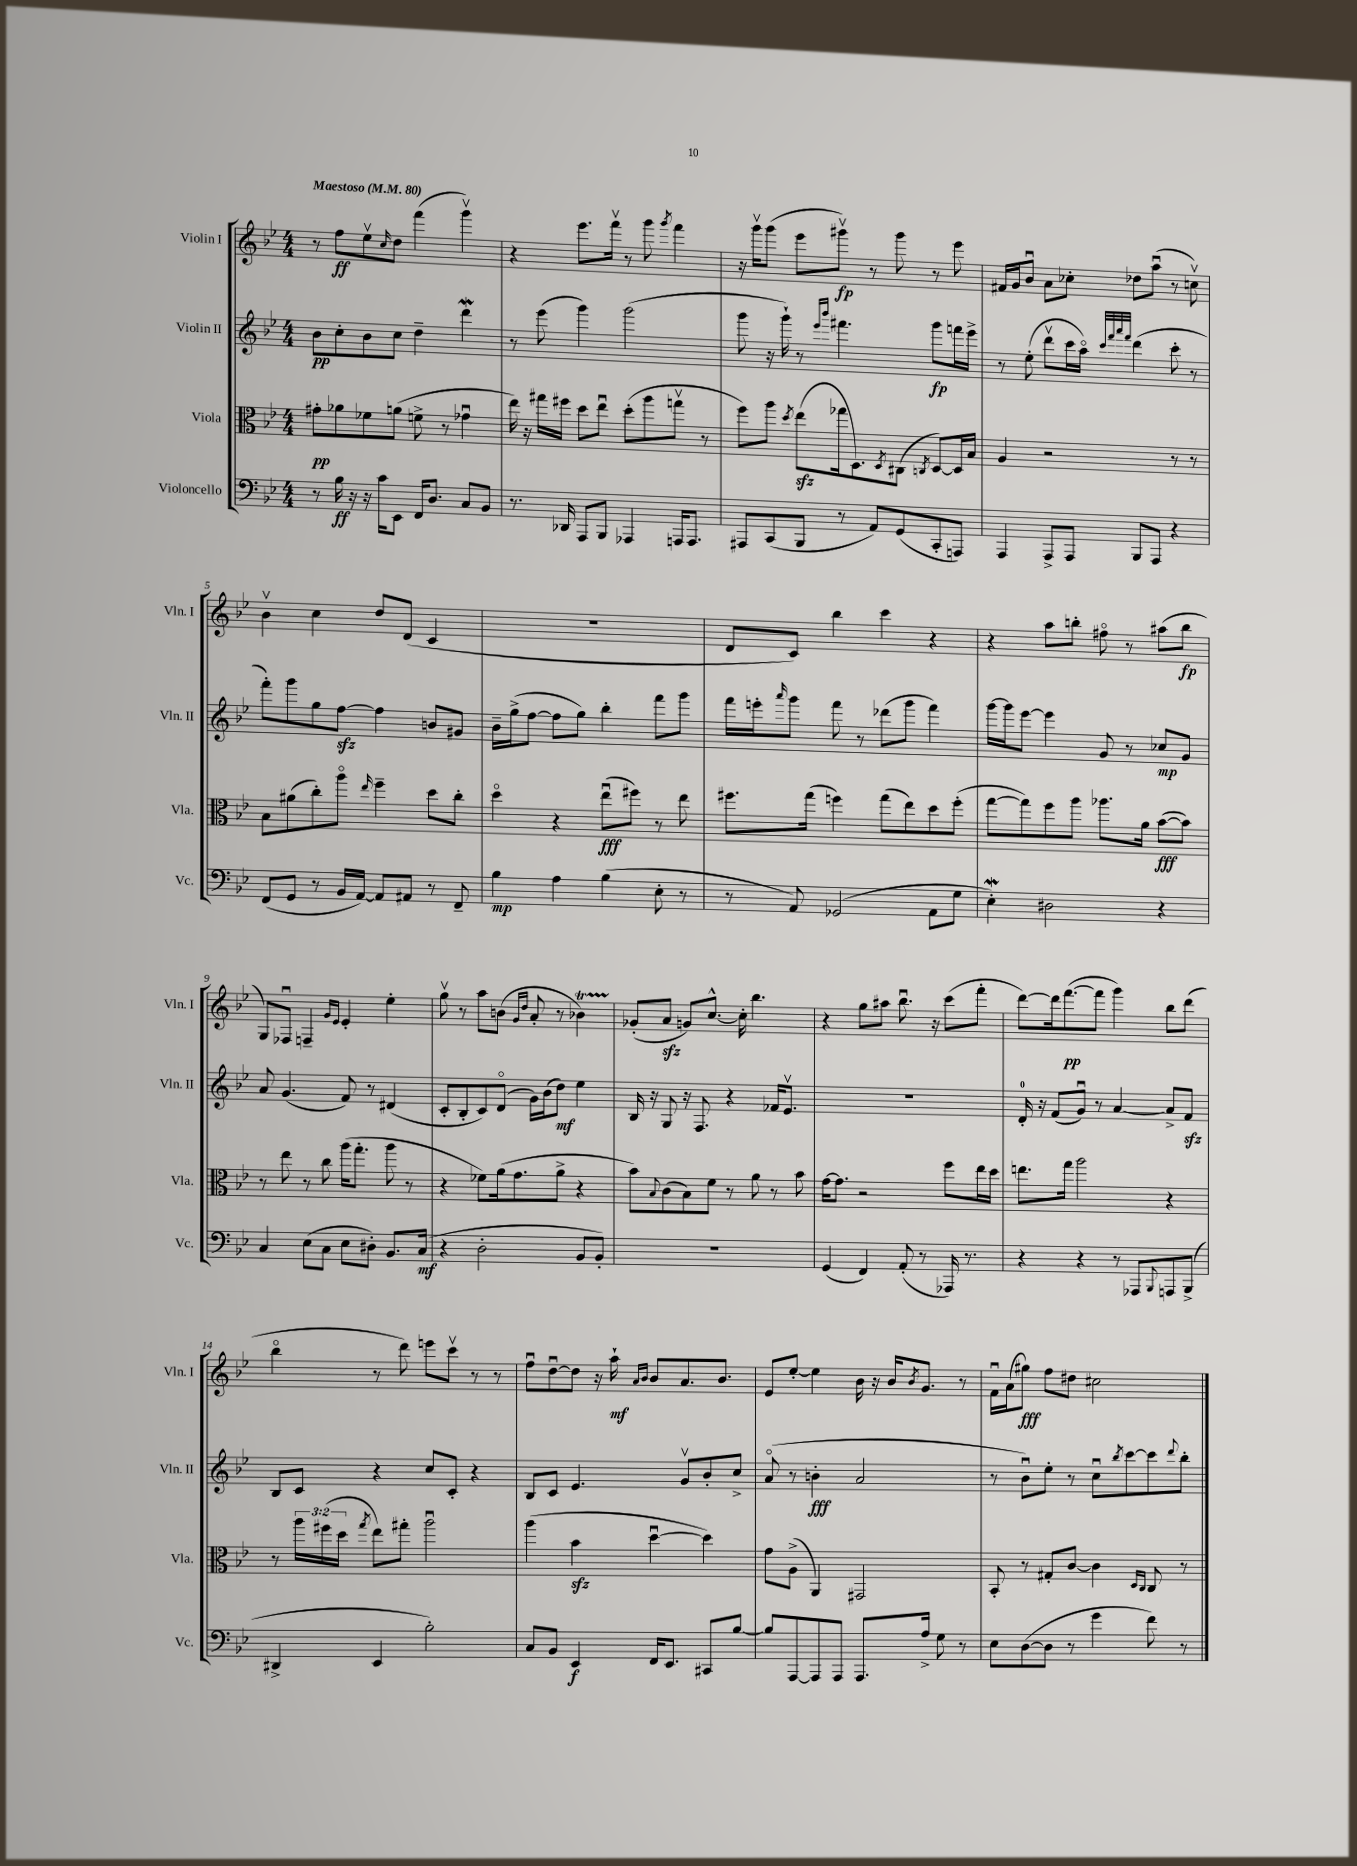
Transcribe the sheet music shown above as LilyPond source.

<<
\new StaffGroup <<
\new Staff = "s0" \with { instrumentName = "Violin I" shortInstrumentName = "Vln. I" } {
    \clef treble \key bes \major \numericTimeSignature \time 4/4 \tempo "Maestoso" 4 = 80
    r8 f''8\ff ees''8\upbow \grace { c''16 } d''8 f'''4( g'''4\upbow) |
    r4 ees'''8. f'''16\upbow r8 g'''8 \acciaccatura { g'''8 } f'''4 |
    r16 g'''16\upbow g'''8( ees'''8 gis'''8\upbow\fp) r8 gis'''8 r8 ees'''8 |
    fis'16 g'16 bes'8\downbow a'8 ces''8-. des''8 a''8\downbow( r8 c''8\upbow) |
    bes'4\upbow c''4 d''8 d'8( c'4 |
    R1 |
    d'8 c'8) bes''4 c'''4 r4 |
    r4 a''8 b''8-. fis''8\flageolet r8 ais''8( b''8\fp |
    g8) fes8\downbow f4-- \grace { g'16 ees'16 } ees'4-. ees''4-. |
    g''8\upbow r8 a''8 b'8( \grace { g'16 d''16 } a'8-. r8 bes'4\startTrillSpan) |
    ges'8-.\stopTrillSpan( a'8\sfz g'8) c''8.~-^ c''16-. bes''4. |
    r4 g''8 ais''8 bes''8.\downbow r16 c'''8( f'''8-. |
    d'''8~) d'''16 f'''8.~\pp( f'''8 g'''4) bes''8 d'''8( |
    bes''4\flageolet r8 d'''8) e'''8 c'''8\upbow r8 r8 |
    f''8\downbow d''8~\downbow d''8 r16 a''16-!\mf \grace { a'16 bes'16 } bes'8 a'8. bes'8. |
    ees'8 ees''8~-. ees''4 bes'16 r16 bes'16 \acciaccatura { bes'8 } g'8. r8 |
    f'16\downbow a'16( gis''8\fff) f''8 dis''8 cis''2 \bar "|." |
}
\new Staff = "s1" \with { instrumentName = "Violin II" shortInstrumentName = "Vln. II" } {
    \clef treble \key bes \major \numericTimeSignature \time 4/4
    bes'8\pp c''8-. bes'8 c''8 d''4-- d'''4\mordent |
    r8 ees'''8( g'''4) g'''2( |
    g'''8 r16 g'''16-!) r8 \grace { ees'''16 bes'''16 } fis'''4. g'''8\fp f'''16 ees'''16-> |
    r8 ees''8-.( d'''8\upbow c'''16 a''16\flageolet) \grace { c'''32 f'''32 a'''32 f'''32 } d'''4( c'''8-. r8 |
    f'''8-.) g'''8 g''8 f''8~\sfz f''4 b'8 gis'8 |
    bes'16-- g''16->( f''8~ f''8 g''8) bes''4-. f'''8 g'''8 |
    f'''16 e'''16-. \grace { a'''16 } g'''8 f'''8 r8 des'''8( g'''8 f'''4) |
    g'''16~ g'''16 ees'''8~ ees'''4 g'8 r8 ces''8\mp g'8 |
    a'8 g'4.( f'8) r8 dis'4( |
    c'8-. bes8-. c'8) d'8\flageolet( g'16) bes'16( d''8\mf) ees''4 |
    bes16 r16 g8 r16 f8. r4 fes'16 ees'8.\upbow |
    R1 |
    d'16-0-. r16 f'8( g'8\downbow) r8 a'4~ a'8-> f'8\sfz |
    bes8 c'8 r4 c''8 c'8-. r4 |
    bes8 c'8 ees'4. g'8\upbow bes'8-. c''8-> |
    a'8\flageolet( r8 b'4-.\fff a'2 |
    r8 bes'8\downbow) ees''8-. r8 c''8\downbow \acciaccatura { bes''8 } c'''8~ c'''8 \appoggiatura { d'''8 } bes''8-. \bar "|." |
}
\new Staff = "s2" \with { instrumentName = "Viola" shortInstrumentName = "Vla." } {
    \clef alto \key bes \major \numericTimeSignature \time 4/4 \override Staff.TupletNumber.text = #tuplet-number::calc-fraction-text
    gis'8-.\pp aes'8 fes'8 a'8( f'8-> r8 ges'4\downbow |
    ees''16) r16 gis''16 fis''16 d''8 ees''8\downbow d''8-.( a''8 g''8\upbow r8 |
    f''8) a''8 \acciaccatura { d''8 } ees''8\sfz( ges''16 d8.) \acciaccatura { d8 } cis8( \acciaccatura { c8 } d8~) d16 bes16 |
    a4 r2 r8 r8 |
    bes8 ais'8( c''8-.) a''8\flageolet \grace { ees''16 } f''4-- d''8 c''8-. |
    d''4\flageolet r4 ees''8\downbow\fff( fis''8) r8 ees''8 |
    fis''8. g''16( f''4) g''8( ees''8) d''8 f''8-.( |
    g''8~ g''8) f''8 a''8 aes''8. a'16 bes'8~\fff( bes'8) |
    r8 ees''8 r8 c''8 a''16( g''8.-. a''8 r8 |
    r4 fes'8) a'16( g'8. a'8-> r4 |
    bes'8) \appoggiatura { bes8 } c'8( bes8) f'8 r8 a'8 r8 bes'8 |
    g'16~ g'8. r2 f''8 ees''16 d''16 |
    e''8. g''16 a''2 r4 |
    r8 \tuplet 3/2 { a''16 fis''16( d''16 } \acciaccatura { g''8 } ees''8) gis''8-. a''2\downbow |
    a''4( bes'4\sfz d''4~\downbow d''4) |
    g'8 a8->( a,4) gis,2 |
    bes,8-. r8 gis8-. c'8~ c'4 \grace { d16 c16 } c8 r8 \bar "|." |
}
\new Staff = "s3" \with { instrumentName = "Violoncello" shortInstrumentName = "Vc." } {
    \clef bass \key bes \major \numericTimeSignature \time 4/4
    r8 bes16\ff r16 r16 c'16 ees,8 f,16 d8. c8 bes,8 |
    r8. des,16 a,,8 bes,,8 aes,,4 a,,16 a,,8. |
    ais,,8 c,8( bes,,8 r8 a,8) g,8( c,8-. a,,8) |
    a,,4 a,,8-> a,,8 bes,,8 a,,8 r4 |
    f,8( g,8 r8 bes,16 a,16~) a,8 ais,8 r8 f,8-- |
    bes4\mp a4 bes4( ees8-. r8 |
    r8 a,8) ges,2( a,8 g8 |
    ees4-.\mordent) dis2 r4 |
    c4 ees8( c8 ees8 dis8-.) bes,8. c16\mf( |
    r4 d2-. bes,8 bes,8-.) |
    R1 |
    g,4( f,4) a,8-.( r8 aes,,16) r8. |
    r4 r4 r8 aes,,8 \appoggiatura { bes,,8 } a,,8 bes,,8->( |
    dis,4-> ees,4 bes2-.) |
    c8 bes,8 ees,4\f f,16 ees,8. cis,8 bes8~ |
    bes8 a,,8~ a,,8 a,,8 a,,8. a16-> g8 r8 |
    ees8 d8~( d8 r8 g'4 f'8) r8 \bar "|." |
}
>>
>>
